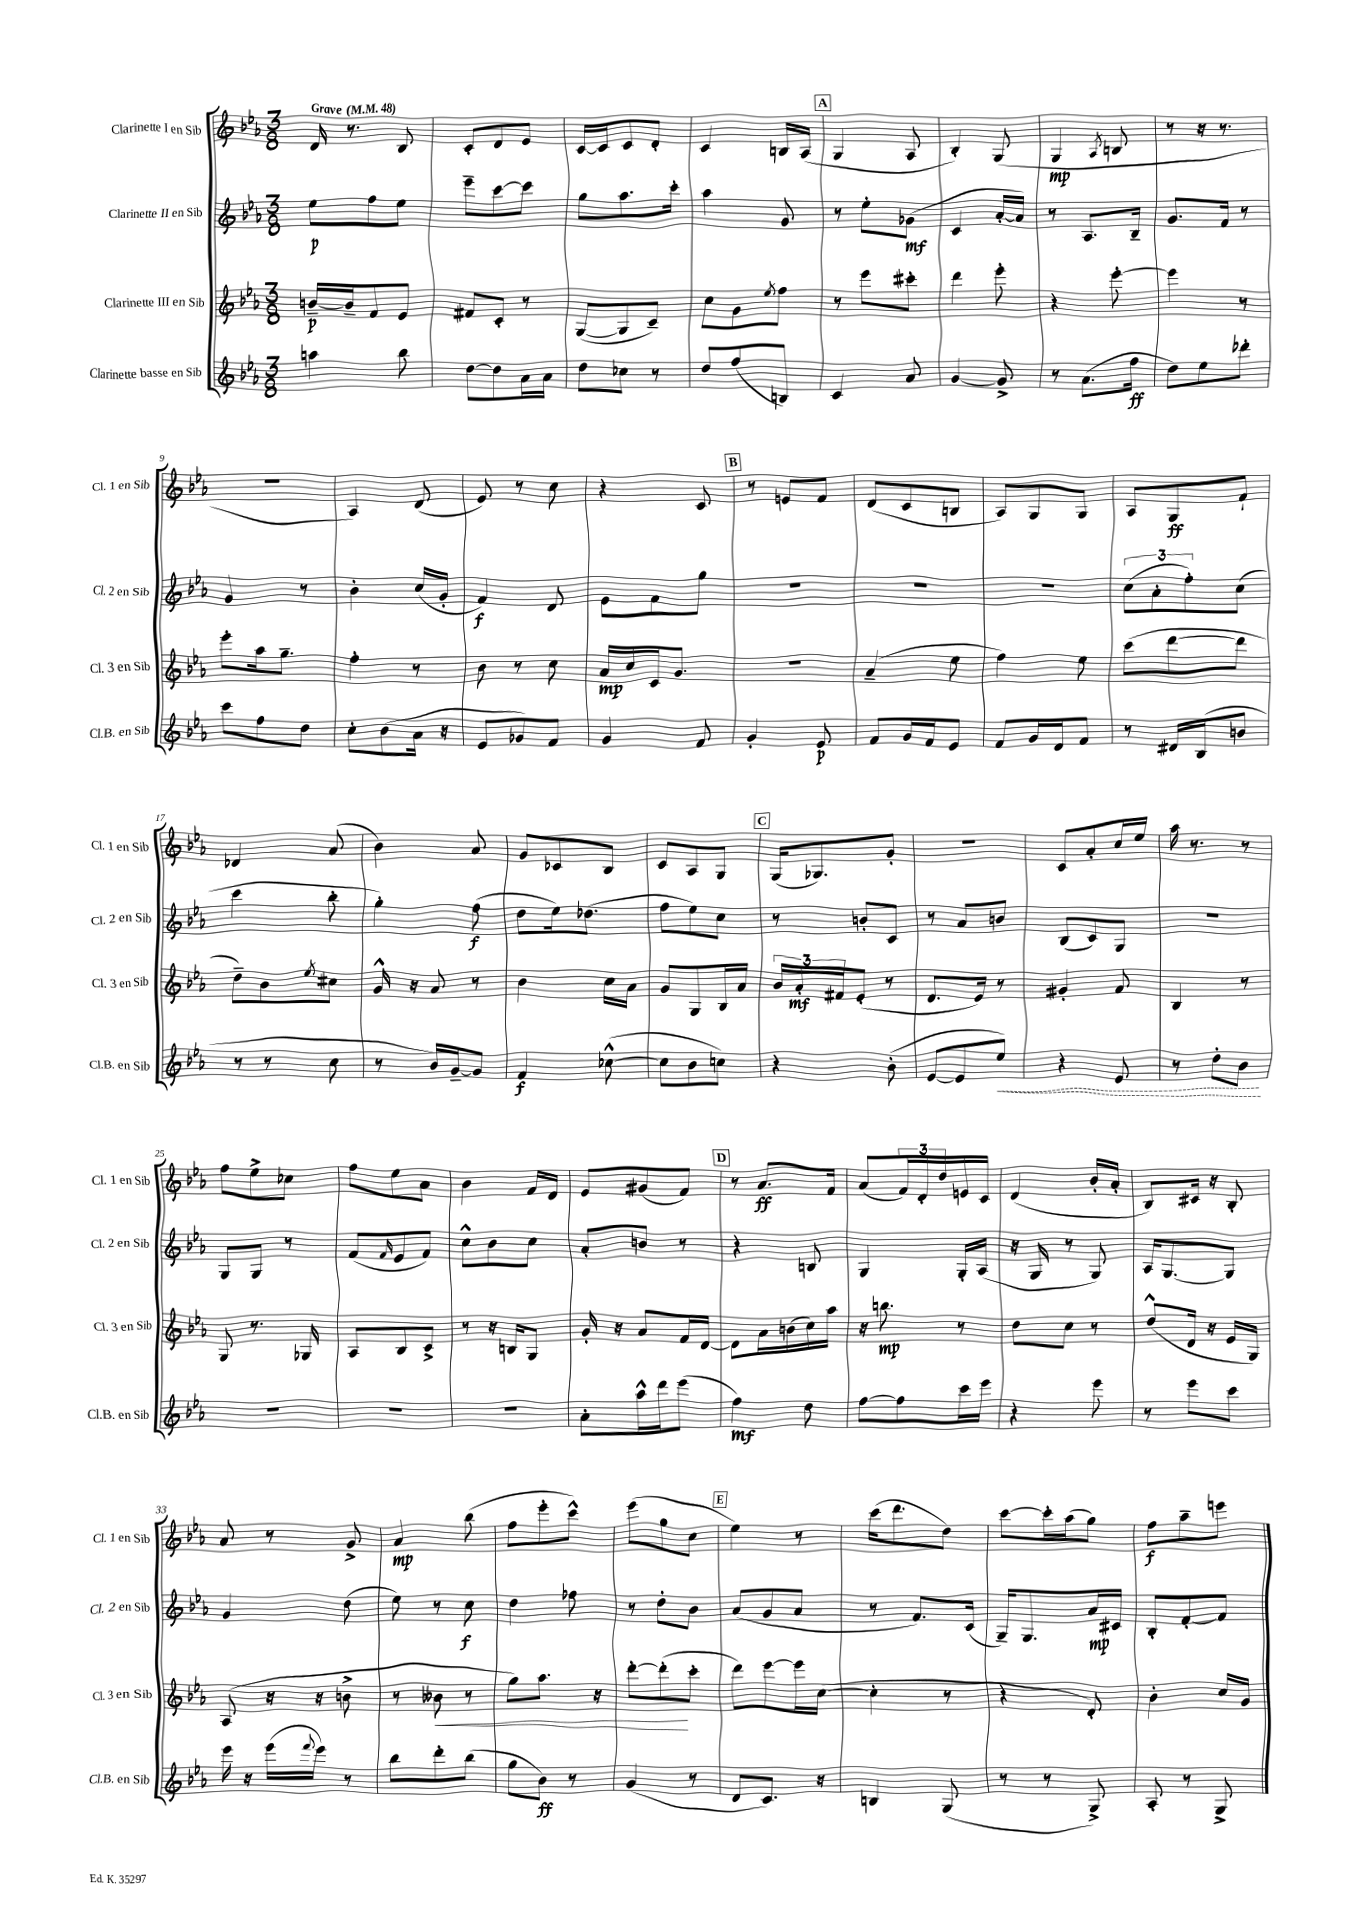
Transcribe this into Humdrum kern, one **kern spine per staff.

**kern	**kern	**kern	**kern
*staff4	*staff3	*staff2	*staff1
*clefG2	*clefG2	*clefG2	*clefG2
*k[b-e-a-]	*k[b-e-a-]	*k[b-e-a-]	*k[b-e-a-]
*M3/8	*M3/8	*M3/8	*M3/8
*MM48	*MM48	*MM48	*MM48
4aa	[16b~	8ee-	16d
.	16b~]	.	8.r
.	8f	8ff	.
8bb-	8e-	8ee-	8B-
=	=	=	=
[8dd	8f#	8eee-~	8c'
8dd]	8c'	[8ccc	8d
16a-	8r	8ccc]	8e-
16a-	.	.	.
=	=	=	=
8dd	([8G	8gg	[16c
.	.	.	16c]
8cc-	8G]	8.aa-	8c
8r	8c~)	.	8d'
.	.	16ccc'	.
=	=	=	=
8dd	8cc	4aa-	4c
(8ff	8g	.	.
.	8qee-	.	.
8B)	8ff	8g	16B
.	.	.	(16A-
=	=	=	=
4c	8r	8r	4G
.	8eee-	8ee-'	.
8a-	8ccc#'	(8g-	8A-
=	=	=	=
[4g	4ddd	4c	4B-')
8g^]	8eee-'	[16a-'	(8G
.	.	16a-])	.
=	=	=	=
8r	4r	8r	4G
(8.a-	.	8.A-	.
.	.	.	8qA-
.	[8eee-'	.	8B
16ff	.	16B-~	.
=	=	=	=
8dd)	4eee-]	8.g	8r
8ee-	.	.	16r
.	.	16f	8.r
8ddd-'	8r	8r	.
=	=	=	=
8ccc	8eee-'	4g	4.r
8ff	16aa-	.	.
.	8.gg~	.	.
8dd	.	8r	.
=	=	=	=
8cc'	4ff'	4b-'	4A-)
(8b-	.	.	.
16a-	8r	(16cc	(8d
16r	.	16g'	.
=	=	=	=
8e-	8b-	4f)	8e-)
8g-)	8r	.	8r
8f	8cc	8d	8cc
=	=	=	=
4g	16a-	8e-	4r
.	16cc	.	.
.	16c	8f	.
.	8.g	.	.
8f	.	8gg	8c
=	=	=	=
4g'	4.r	4.r	8r
.	.	.	8e
8e-	.	.	8f
=	=	=	=
8f	(4a-~	4.r	(8d
16g	.	.	8c
16f	.	.	.
8e-	8ee-	.	8B
=	=	=	=
8f	4ff)	4.r	8A-)
16g	.	.	8G
16d	.	.	.
8f	8ee-	.	8G
=	=	=	=
8r	(8ccc	(12cc	8A-
.	.	12a-'	.
16d#	[8ddd	.	8G
.	.	12ff')	.
(16B-	.	.	.
8b	8ddd]	(8cc	8f`
=	=	=	=
8r	8dd~)	4ccc	4d-
8r	8b-	.	.
.	8qee-	.	.
8cc	8cc#	8bb-'	(8a-
=	=	=	=
8r	16g^^	4gg')	4b-)
.	16r	.	.
16b-)	8a-	.	.
[16g~	.	.	.
8g]	8r	(8ff	8a-
=	=	=	=
4f	4b-	8dd	8g
.	.	16ee-)	8c-
.	.	(8.dd-	.
([8cc-^^	16cc	.	8B-
.	16a-	.	.
=	=	=	=
8cc-]	8g	8ff	8c
8b-	8G	8ee-)	8A-
8cc)	16B-	8cc	8G
.	16a-	.	.
=	=	=	=
4r	24b-	8r	(16G
.	24a-'	.	.
.	.	.	8.G-)
.	24f#	.	.
.	(8e-'	8b'	.
(8b-'	8r	8c	8g'
=	=	=	=
[8e-	8.d	8r	4.r
8e-]	.	8a-	.
.	16e-)	.	.
8ee-)	8r	8b	.
=	=	=	=
4r	4g#'	(8B-	8c
.	.	8c)	8a-'
8e-	8f	8G	16cc
.	.	.	16ee-
=	=	=	=
8r	4B-	4.r	16aa-
.	.	.	8.r
8dd'	.	.	.
8b-	8r	.	8r
=	=	=	=
4.r	8G	8G	8ff
.	8.r	8G	8ee-^
.	.	8r	8cc-
.	16G-	.	.
=	=	=	=
4.r	8A-	(8f	8ff
.	.	16qqf	.
.	8B-	8e-	8ee-
.	8c^	8f)	8a-
=	=	=	=
4.r	8r	8cc^^	4b-
.	16r	8b-	.
.	16B	.	.
.	8G	8cc	16f
.	.	.	16d
=	=	=	=
8a-'	16g'	8a-'	8e-
.	16r	.	.
16aa-^^	8a-	8b	(8g#
16ddd	.	.	.
(8eee-	16f	8r	8f)
.	[16d	.	.
=	=	=	=
4ff)	8d]	4r	8r
.	16a-	.	8.a-
.	(16b	.	.
8dd	16cc)	8B	.
.	16aa-	.	16f
=	=	=	=
[8ff	16r	4G	(8a-
.	8.bb	.	.
8ff]	.	.	24f)
.	.	.	24d'
.	.	.	24dd
16ccc	8r	16G'	16e
16eee-	.	(16A-	16c
=	=	=	=
4r	8dd	16r	(4d
.	.	16G	.
.	8cc	8r	.
8eee-	8r	8G)	16b-'
.	.	.	16a-'
=	=	=	=
8r	(8dd^^	16A-	8B-)
.	.	[8.G	.
8eee-	16d	.	16c#
.	16r	.	16r
8ccc	16e-	8G]	8B-'
.	16G)	.	.
=	=	=	=
16eee-	(8A-	4g	8a-
16r	.	.	.
(16eee-	16r	.	8r
8qqfff	.	.	.
16eee-)	16r	.	.
8r	8b^	(8dd	8g^
=	=	=	=
8bb-	8r	8ee-)	4a-
8ddd'	8b--	8r	.
(8bb-	8r	8cc	(8bb-
=	=	=	=
8gg	8gg)	4dd	8ff
8b-)	8.aa-	.	8eee-'
8r	.	8ff-	8ccc^^)
.	16r	.	.
=	=	=	=
(4g	[8ddd'	8r	(8eee-
.	(8ddd']	8dd'	8gg
8r	8ccc'	8b-	8cc
=	=	=	=
8d	8ddd)	(8a-	4ee-)
8.c)	[8eee-	8g	.
.	16eee-]	8a-	8r
16r	([16cc	.	.
=	=	=	=
4B	4cc']	8r	(16ccc
.	.	.	8.ddd
.	.	8.f)	.
(8G	8r	.	8dd)
.	.	(16c	.
=	=	=	=
8r	4r	16G~)	[8ccc
.	.	8.G	.
8r	.	.	16ccc']
.	.	.	(16aa-
8G^)	8d')	16a-	8gg)
.	.	16c#	.
=	=	=	=
8A-'	4b-'	8B-'	8ff
8r	.	[8f'	8aa-~
8G^	16cc	8f]	8eee
.	16g	.	.
==	==	==	==
*-	*-	*-	*-
